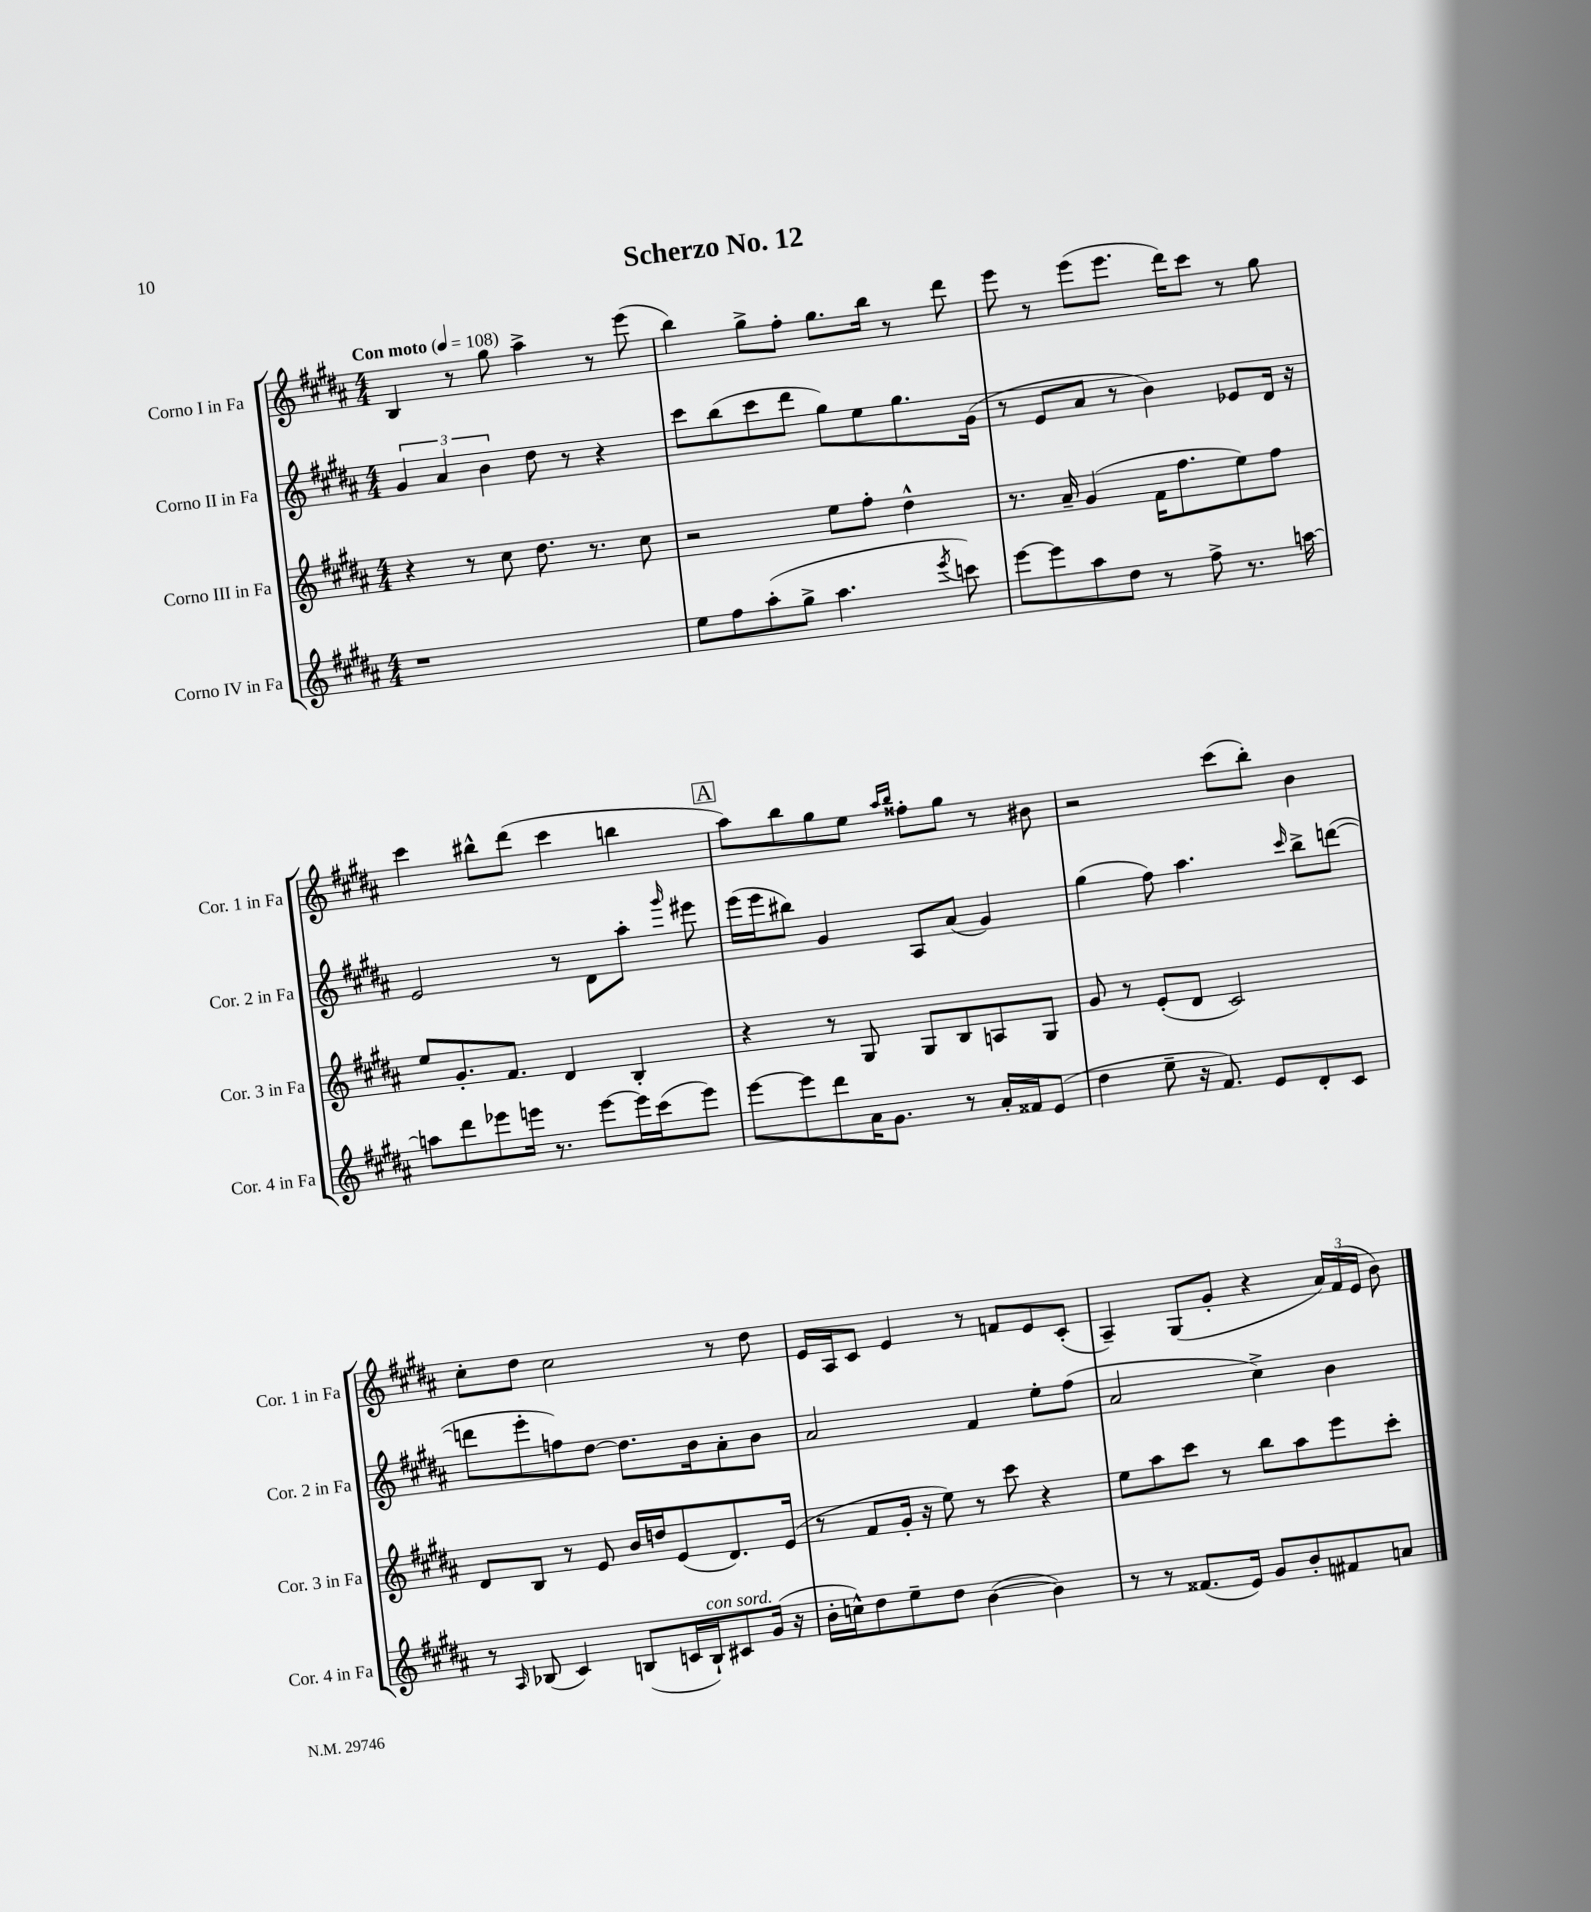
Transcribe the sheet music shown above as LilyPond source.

\header { title = "Scherzo No. 12" }
<<
\new StaffGroup <<
\new Staff = "s0" \with { instrumentName = "Corno I in Fa" shortInstrumentName = "Cor. 1 in Fa" } {
    \clef treble \key b \major \numericTimeSignature \time 4/4 \tempo "Con moto" 4 = 108
    \autoBeamOff b4 r8 gis''8 ais''4-> r8 e'''8( |
    b''4) gis''8[-> fis''8]-. gis''8.[ b''16] r8 dis'''8 |
    e'''8 r8 e'''8[( e'''8.] dis'''16[) cis'''8] r8 gis''8 |
    cis'''4 bis''8[-^ dis'''8]( cis'''4 b''4 |
    \mark \markup { \box "A" } ais''8[) b''8 gis''8 e''8] \grace { ais''16[ b''16] } fisis''8[-. gis''8] r8 bis'8 |
    r2 cis'''8[( b''8]-.) b'4 |
    cis''8[-. dis''8] cis''2 r8 dis''8 |
    e'16[ ais16 cis'8] e'4 r8 f'8[ e'8 cis'8]-.( |
    ais4--) gis8[( gis'8]-. r4 \tuplet 3/2 { ais'16[) fis'16( e'16] } b'8) \bar "|." |
}
\new Staff = "s1" \with { instrumentName = "Corno II in Fa" shortInstrumentName = "Cor. 2 in Fa" } {
    \clef treble \key b \major \numericTimeSignature \time 4/4
    \autoBeamOff \tuplet 3/2 { gis'4 ais'4 b'4 } dis''8 r8 r4 |
    cis'''8[ b''8( cis'''8 dis'''8] gis''8[) e''8 gis''8. gis'16]( |
    r8 e'8[ ais'8] r8 b'4) ees'8[ dis'16] r16 |
    e'2 r8 dis'8[ ais''8]-. \grace { gis'''16 } eis'''8 |
    \mark \markup { \box "A" } e'''16[( e'''16 bis''8]) gis'4 ais8[ ais'8]( gis'4) |
    gis''4( fis''8) ais''4. \grace { cis'''16 } b''8[-> d'''8]~( |
    d'''8[ e'''8-. f''8) dis''8]~ dis''8.[ b'16 ais'8-. b'8] |
    ais'2 fis'4 e''8[-. fis''8]( |
    ais'2 cis''4->) b'4 \bar "|." |
}
\new Staff = "s2" \with { instrumentName = "Corno III in Fa" shortInstrumentName = "Cor. 3 in Fa" } {
    \clef treble \key b \major \numericTimeSignature \time 4/4
    \autoBeamOff r4 r8 cis''8 dis''8. r8. cis''8 |
    r2 e''8[ fis''8]-. dis''4-^ |
    r8. ais'16-- gis'4( fis'16[ fis''8. e''8) fis''8] |
    e''8[ gis'8.-. fis'8.] dis'4 b4-. |
    \mark \markup { \box "A" } r4 r8 gis8 gis8[ b8 a8 gis8] |
    gis'8 r8 e'8[-.( dis'8] cis'2) |
    dis'8[ b8] r8 e'8 b'16[ d''16 e'8( dis'8.) e'16]( |
    r8 fis'8[ gis'16]-. r16 e''8) r8 cis'''8 r4 |
    e''8[ ais''8 cis'''8] r8 b''8[ ais''8 e'''8 cis'''8]-. \bar "|." |
}
\new Staff = "s3" \with { instrumentName = "Corno IV in Fa" shortInstrumentName = "Cor. 4 in Fa" } {
    \clef treble \key b \major \numericTimeSignature \time 4/4
    \autoBeamOff r1 |
    e''8[ fis''8 ais''8-.( gis''8]-> ais''4. \acciaccatura { e'''8 } c'''8) |
    e'''8[~ e'''8 ais''8 dis''8] r8 fis''8-> r8. a''16~ |
    a''8[ dis'''8 ees'''8 e'''16] r8. e'''8[~ e'''16 cis'''16( e'''8]) |
    \mark \markup { \box "A" } e'''8[~ e'''8 dis'''8 ais'16 gis'8.] r8 ais'16[-. fisis'16 e'8]( |
    dis''4 e''8-- r16 fis'8.) e'8[ dis'8-. cis'8] |
    r8 \grace { ais16 } bes8( cis'4) b8[( c'16 b16-!^\markup { \italic "con sord." }) cis'8 gis'16]( r16 |
    b'16[-. c''16-^) dis''8 e''8-- dis''8] b'4~( b'4) |
    r8 r8 fisis'8.[( e'16]) gis'8[ b'8-. fis'8 a'8] \bar "|." |
}
>>
>>
\layout { \context { \Score \remove "Bar_number_engraver" } }
